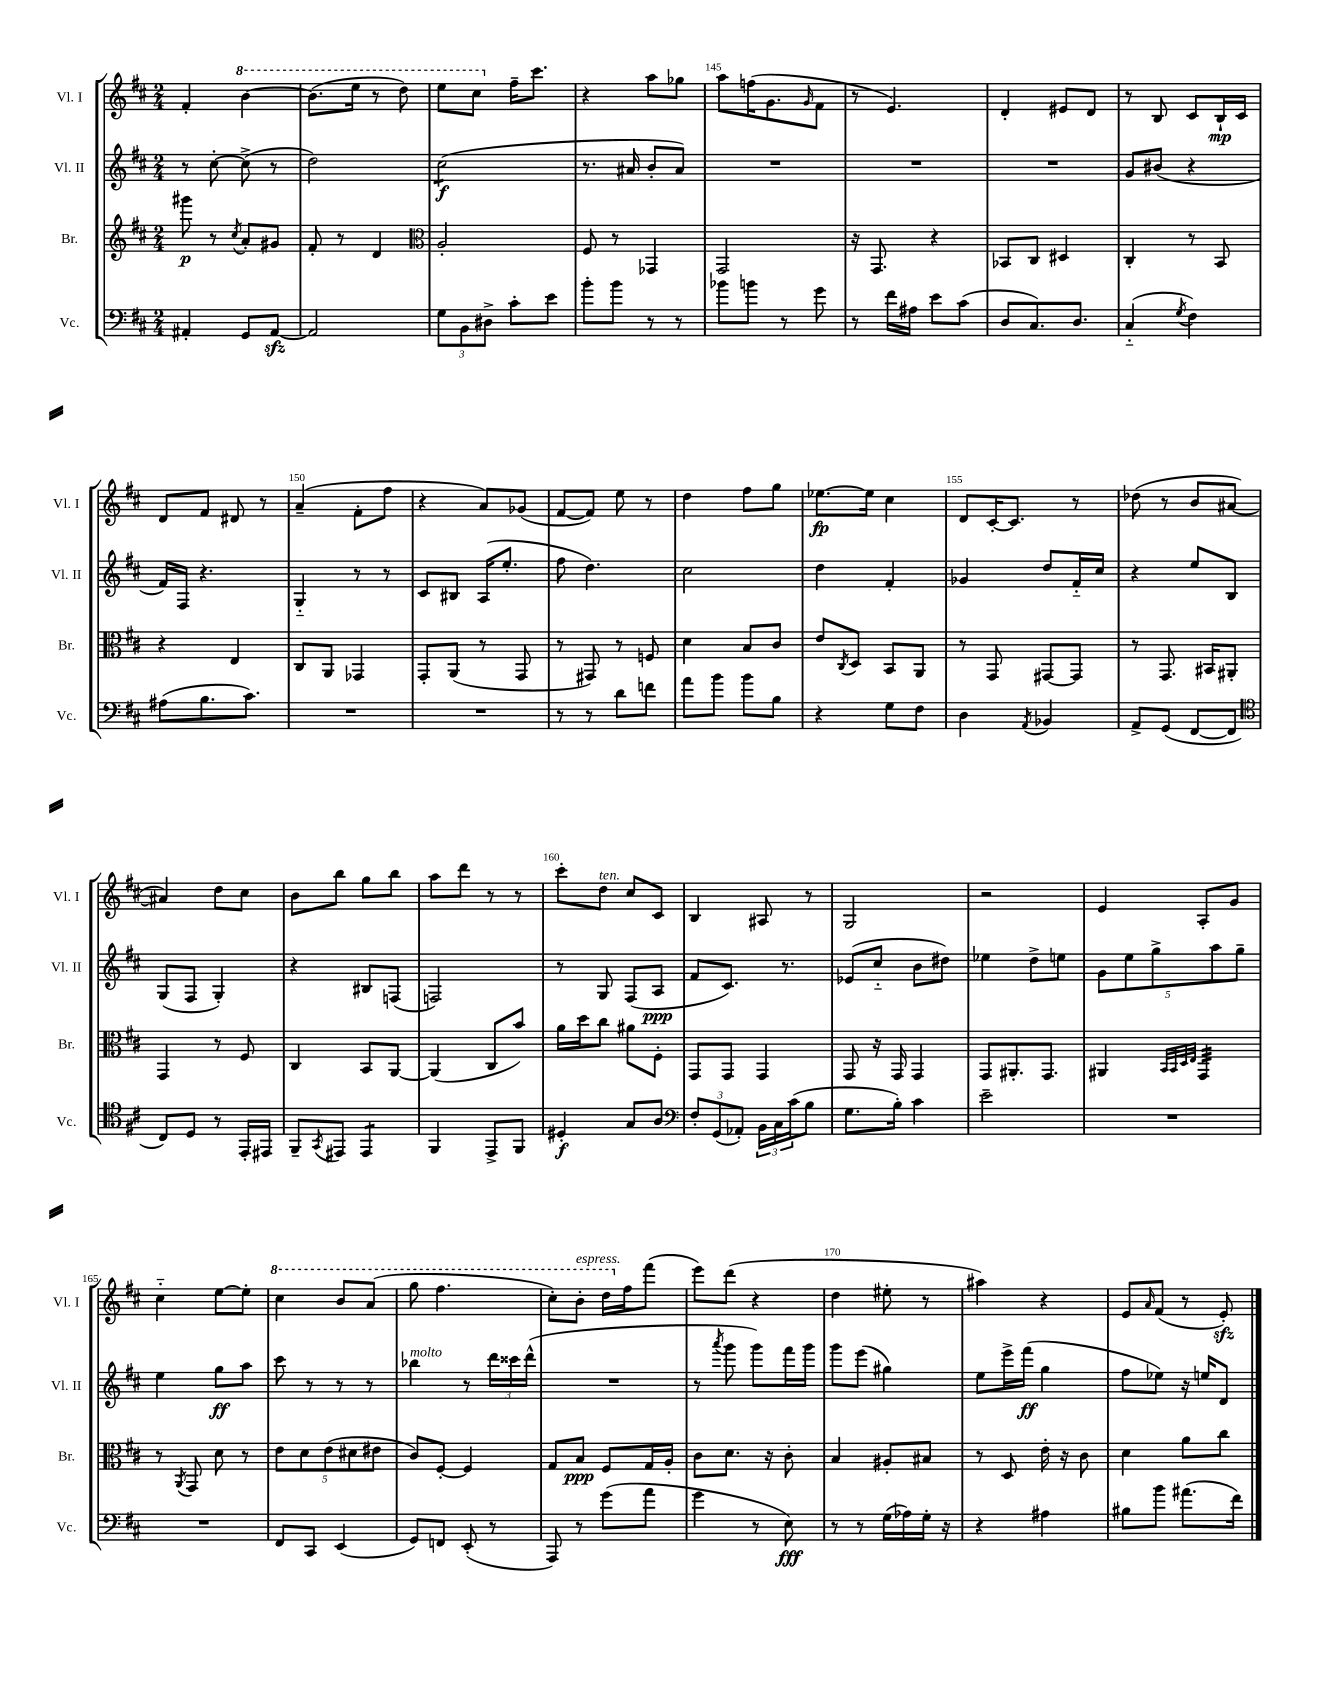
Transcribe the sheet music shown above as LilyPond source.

<<
\new StaffGroup <<
\new Staff = "s0" \with { instrumentName = "Vl. I" shortInstrumentName = "Vl. I" } {
    \clef treble \key d \major \numericTimeSignature \time 2/4
    fis'4-. \ottava #1 b''4~ |
    b''8.( e'''16 r8 d'''8) |
    e'''8 cis'''8 \ottava #0 fis''16-- cis'''8. |
    r4 a''8 ges''8 |
    a''8 f''16( g'8. \grace { g'16 } fis'8 |
    r8 e'4.) |
    d'4-. eis'8 d'8 |
    r8 b8 cis'8 b16-!\mp cis'16 |
    d'8 fis'8 dis'8 r8 |
    a'4--( fis'8-. fis''8 |
    r4 a'8) ges'8( |
    fis'8~ fis'8) e''8 r8 |
    d''4 fis''8 g''8 |
    ees''8.~\fp ees''16 cis''4 |
    d'8 cis'16~-. cis'8. r8 |
    des''8( r8 b'8 ais'8~ |
    ais'4) d''8 cis''8 |
    b'8 b''8 g''8 b''8 |
    a''8 d'''8 r8 r8 |
    cis'''8-. d''8^\markup { \italic "ten." } cis''8 cis'8 |
    b4 ais8 r8 |
    g2 |
    r2 |
    e'4 a8-. g'8 |
    cis''4-_ e''8~ e''8-. |
    \ottava #1 cis'''4 b''8 a''8( |
    g'''8 fis'''4. |
    cis'''8-.) b''8-.^\markup { \italic "espress." } d'''16 \ottava #0 fis''16 fis'''8( |
    e'''8) d'''8( r4 |
    d''4 eis''8-. r8 |
    ais''4) r4 |
    e'8 \grace { a'16 } fis'8( r8 e'8-.\sfz) \bar "|." |
}
\new Staff = "s1" \with { instrumentName = "Vl. II" shortInstrumentName = "Vl. II" } {
    \clef treble \key d \major \numericTimeSignature \time 2/4
    r8 cis''8~-. cis''8->( r8 |
    d''2) |
    cis''2:8\f( |
    r8. ais'16 b'8-. ais'8) |
    R2 |
    R2 |
    R2 |
    g'8 bis'8( r4 |
    fis'16) fis16 r4. |
    g4-_ r8 r8 |
    cis'8 bis8 a16( e''8.-. |
    fis''8 d''4.) |
    cis''2 |
    d''4 fis'4-. |
    ges'4 d''8 fis'16-_ cis''16 |
    r4 e''8 b8 |
    g8( fis8 g4-.) |
    r4 bis8 f8( |
    f2) |
    r8 g8 fis8( a8\ppp |
    fis'8 cis'8.) r8. |
    ees'8( cis''8-_ b'8 dis''8) |
    ees''4 d''8-> e''8 |
    \tuplet 5/4 { g'8 e''8 g''8-> a''8 g''8-- } |
    e''4 g''8\ff a''8 |
    cis'''8 r8 r8 r8 |
    bes''4^\markup { \italic "molto" } r8 \tuplet 3/2 { d'''16 cisis'''16 d'''16-^( } |
    R2 |
    r8 \acciaccatura { a'''8 } g'''8 g'''8) fis'''16 g'''16 |
    g'''8 e'''8( gis''4) |
    e''8 e'''16-> fis'''16\ff( g''4 |
    fis''8 ees''8) r16 e''16 d'8 \bar "|." |
}
\new Staff = "s2" \with { instrumentName = "Br." shortInstrumentName = "Br." } {
    \clef treble \key d \major \numericTimeSignature \time 2/4
    gis'''8\p r8 \acciaccatura { cis''8 } a'8-. gis'8 |
    fis'8-. r8 d'4 |
    \clef alto a2-. |
    fis8 r8 ges,4 |
    g,2 |
    r16 g,8. r4 |
    bes,8 cis8 dis4 |
    cis4-. r8 b,8 |
    r4 e4 |
    cis8 a,8 ges,4 |
    g,8-. a,8( r8 g,8 |
    r8 gis,8) r8 f8 |
    d'4 b8 cis'8 |
    e'8 \acciaccatura { cis8 } d8 b,8 a,8 |
    r8 g,8 gis,8~ gis,8 |
    r8 g,8. bis,16 ais,8-. |
    g,4 r8 fis8 |
    cis4 b,8 a,8~ |
    a,4( cis8 b'8) |
    a'16 d''16 cis''8 ais'8 fis8-. |
    g,8 g,8 g,4 |
    g,8 r16 g,16 g,4 |
    g,8 ais,8.-. g,8. |
    ais,4 \grace { b,32 b,32 d32 e32 } g,4:32 |
    r8 \acciaccatura { a,8 } g,8 d'8 r8 |
    \tuplet 5/4 { e'8 d'8 e'8( dis'8 eis'8 } |
    cis'8) fis8~-. fis4 |
    g8 b8\ppp fis8 g16 a16-. |
    cis'8 d'8. r16 cis'8-. |
    b4 ais8-. bis8 |
    r8 d8 e'16-. r16 cis'8 |
    d'4 a'8 cis''8 \bar "|." |
}
\new Staff = "s3" \with { instrumentName = "Vc." shortInstrumentName = "Vc." } {
    \clef bass \key d \major \numericTimeSignature \time 2/4
    ais,4-. g,8 ais,8~\sfz |
    ais,2 |
    \tuplet 3/2 { g8 b,8 dis8-> } cis'8-. e'8 |
    b'8-. b'8 r8 r8 |
    bes'8 b'8 r8 g'8 |
    r8 fis'16 ais16 e'8 cis'8( |
    d8 cis8.) d8. |
    cis4-_( \acciaccatura { g8 } fis4) |
    ais8( b8. cis'8.) |
    R2 |
    R2 |
    r8 r8 d'8 f'8 |
    a'8 b'8 b'8 b8 |
    r4 g8 fis8 |
    d4 \acciaccatura { a,8 } bes,4 |
    a,8-> g,8( fis,8~ fis,8 |
    \clef tenor cis8) d8 r8 e,16-. eis,16 |
    fis,8-- \acciaccatura { g,8 } eis,8 eis,4:8 |
    fis,4 e,8-> fis,8 |
    dis4-.\f g8 a8 |
    \clef bass \tuplet 3/2 { fis8-. g,8( aes,8-.) } \tuplet 3/2 { b,16 cis16 cis'16( } b8 |
    g8. b16-.) cis'4 |
    e'2-- |
    R2 |
    R2 |
    fis,8 cis,8 e,4( |
    g,8) f,8 e,8-.( r8 |
    a,,8) r8 g'8( a'8 |
    g'4 r8 e8\fff) |
    r8 r8 g16( aes16) g16-. r16 |
    r4 ais4 |
    bis8 b'8 ais'8.( fis'16) \bar "|." |
}
>>
>>
\layout { \context { \Score currentBarNumber = #141 \override BarNumber.break-visibility = ##(#f #t #t) barNumberVisibility = #(every-nth-bar-number-visible 5) } }
